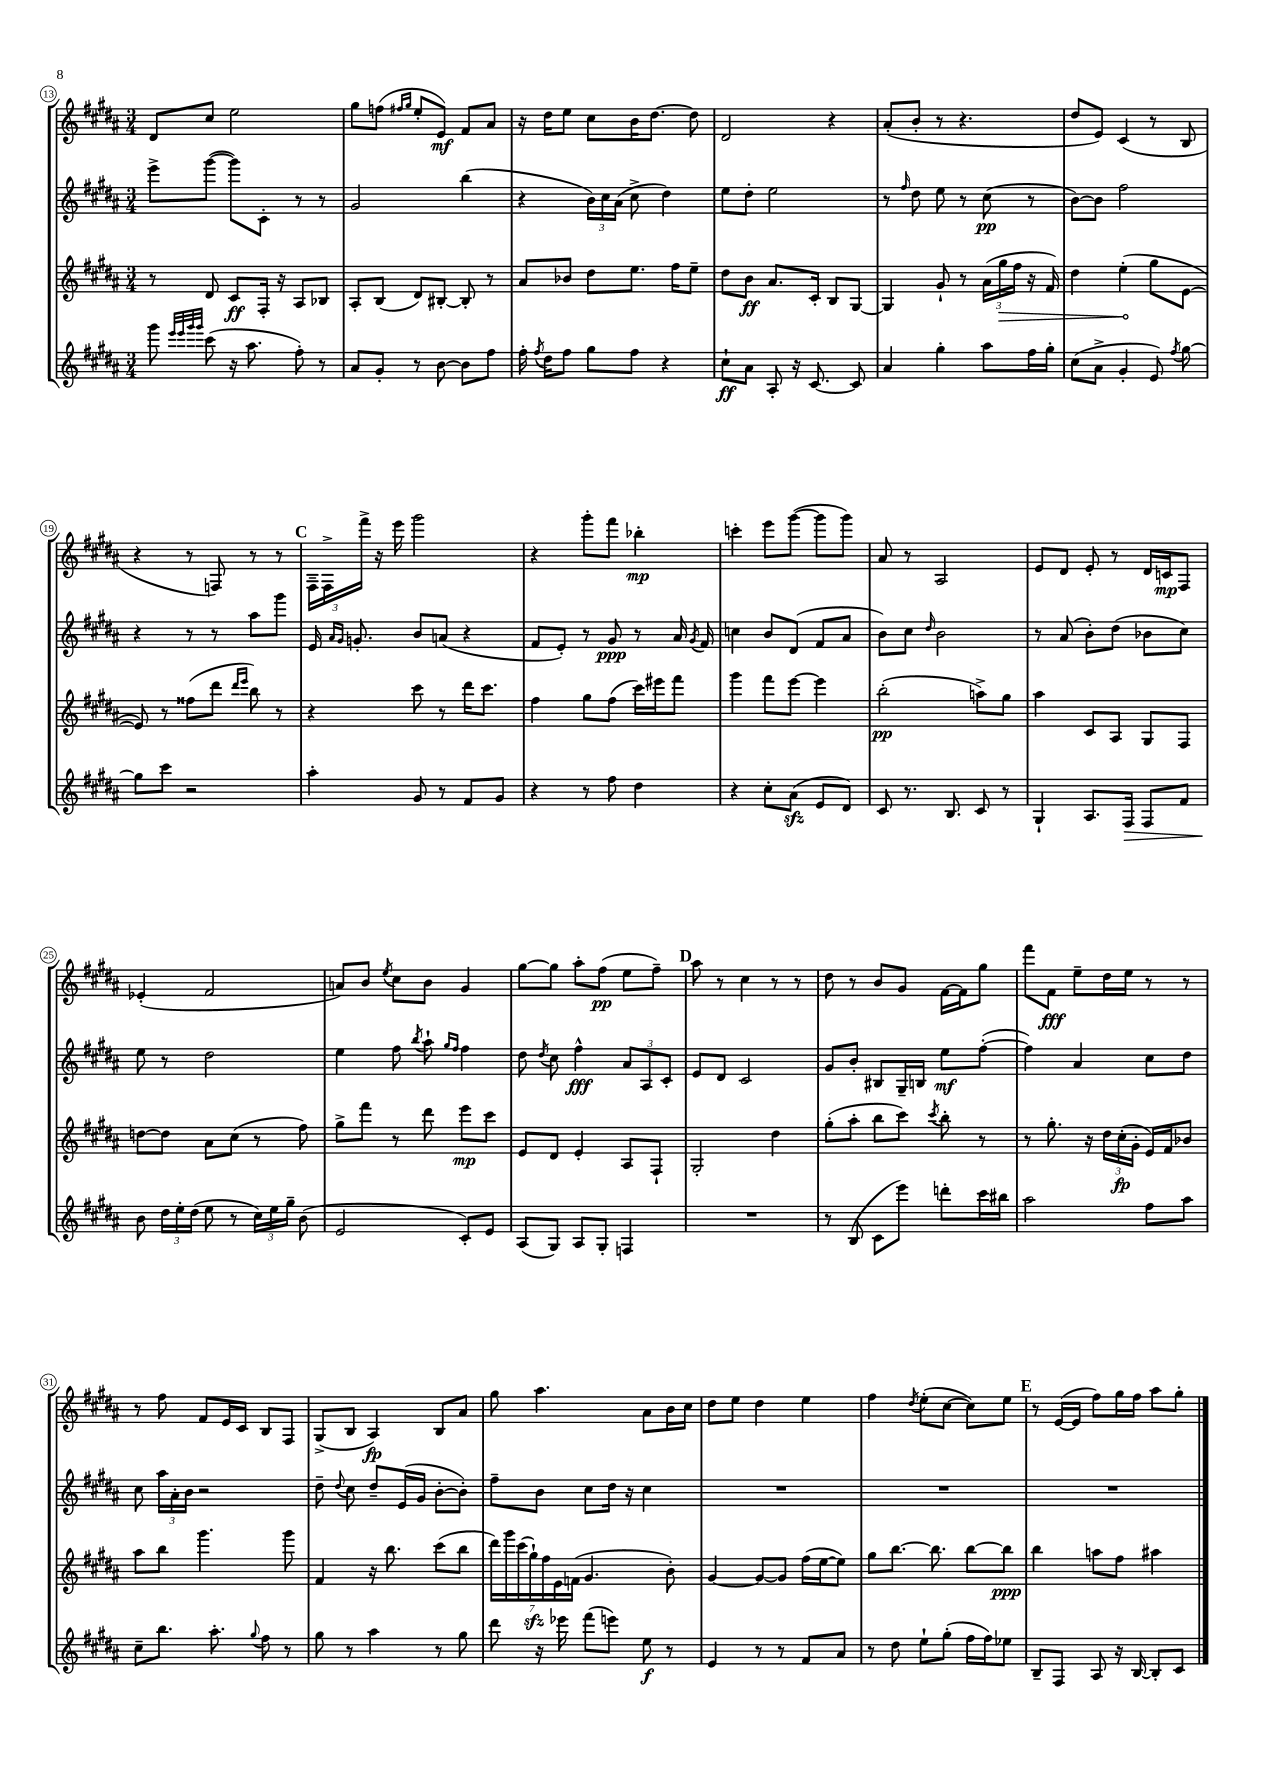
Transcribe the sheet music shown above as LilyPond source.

<<
\new StaffGroup <<
\new Staff = "s0" {
    \clef treble \key b \major \numericTimeSignature \time 3/4
    \autoBeamOff dis'8[ cis''8] e''2 |
    gis''8[ f''8]( \grace { fis''16[ gis''16] } e''8[-. e'8]\mf) fis'8[ ais'8] |
    r16 dis''16[ e''8] cis''8[ b'16 dis''8.]~ dis''8 |
    dis'2 r4 |
    ais'8[-.( b'8]-. r8 r4. |
    dis''8[ e'8]) cis'4( r8 b8 |
    r4 r8 f8) r8 r8 |
    \mark \markup { \bold "C" } \tuplet 3/2 { fis16[-- fis16-> fis'''16]-> } r16 e'''16 gis'''2 |
    r4 gis'''8[-. fis'''8] bes''4-.\mp |
    c'''4-. e'''8[ gis'''8]~( gis'''8[ gis'''8]) |
    ais'8 r8 ais2 |
    e'8[ dis'8] e'8-. r8 dis'16[ c'16\mp fis8] |
    ees'4-.( fis'2 |
    a'8[) b'8] \acciaccatura { e''8 } cis''8[ b'8] gis'4 |
    gis''8[~ gis''8] ais''8[-. fis''8]\pp( e''8[ fis''8]--) |
    \mark \markup { \bold "D" } ais''8 r8 cis''4 r8 r8 |
    dis''8 r8 b'8[ gis'8] fis'16[~ fis'16 gis''8] |
    fis'''8[ fis'8]\fff e''8[-- dis''16 e''16] r8 r8 |
    r8 fis''8 fis'8[ e'16 cis'16] b8[ fis8] |
    gis8[->( b8] ais4\fp) b8[ ais'8] |
    gis''8 ais''4. ais'8[ b'16 cis''16] |
    dis''8[ e''8] dis''4 e''4 |
    fis''4 \acciaccatura { dis''8 } e''8[-.( cis''8]~ cis''8[) e''8] |
    \mark \markup { \bold "E" } r8 e'16[~( e'16] fis''8[) gis''16 fis''16] ais''8[ gis''8]-. \bar "|." |
}
\new Staff = "s1" {
    \clef treble \key b \major \numericTimeSignature \time 3/4
    \autoBeamOff e'''8[-> gis'''8]~( gis'''8[) cis'8]-. r8 r8 |
    gis'2 b''4( |
    r4 \tuplet 3/2 { b'16[) cis''16 ais'16]( } cis''8-> dis''4) |
    e''8[ dis''8]-. e''2 |
    r8 \grace { fis''16 } dis''8 e''8 r8 cis''8\pp( r8 |
    b'8[~) b'8] fis''2 |
    r4 r8 r8 ais''8[ gis'''8] |
    \mark \markup { \bold "C" } e'16 \grace { ais'16[ gis'16] } g'8.-. b'8[ a'8]( r4 |
    fis'8[ e'8]-.) r8 gis'8\ppp r8 ais'16 \acciaccatura { gis'8 } fis'16 |
    c''4 b'8[ dis'8]( fis'8[ ais'8] |
    b'8[) cis''8] \grace { dis''16 } b'2 |
    r8 ais'8( b'8[-.) dis''8]( bes'8[ cis''8]) |
    e''8 r8 dis''2 |
    e''4 fis''8 \acciaccatura { b''8 } ais''8-! \grace { gis''16[ fis''16] } fis''4 |
    dis''8 \acciaccatura { dis''8 } cis''8 fis''4-^\fff \tuplet 3/2 { ais'8[ ais8 cis'8]-. } |
    \mark \markup { \bold "D" } e'8[ dis'8] cis'2 |
    gis'8[ b'8]-. bis8[ gis16-- b16] e''8[\mf fis''8]~-.( |
    fis''4) ais'4 cis''8[ dis''8] |
    cis''8 \tuplet 3/2 { ais''16[ ais'16-. b'16] } r2 |
    dis''8-- \appoggiatura { dis''8 } cis''8 dis''8[-- e'16( gis'16] b'8[~-. b'8]-.) |
    fis''8[-- b'8] cis''8[ dis''16] r16 cis''4 |
    R2. |
    R2. |
    \mark \markup { \bold "E" } R2. \bar "|." |
}
\new Staff = "s2" {
    \clef treble \key b \major \numericTimeSignature \time 3/4
    \autoBeamOff r8 dis'8 cis'8[\ff fis16]-. r16 ais8[ bes8] |
    ais8[-. b8]( dis'8[) bis8]~-. bis8-. r8 |
    ais'8[ bes'8] dis''8[ e''8.] fis''16[ e''8]-- |
    dis''8[ b'8]\ff ais'8.[ cis'16]-. b8[ gis8]~ |
    gis4 gis'8-! r8 \tuplet 3/2 { ais'16[( \once \override Hairpin.circled-tip = ##t gis''16\> fis''16] } r16 fis'16) |
    dis''4 e''4-.\!( gis''8[ e'8]~ |
    e'8) r8 fisis''8[( dis'''8] \grace { dis'''16[ e'''16] } b''8) r8 |
    \mark \markup { \bold "C" } r4 cis'''8 r8 dis'''16[ cis'''8.] |
    fis''4 gis''8[ fis''8]( cis'''16[) eis'''16 fis'''8] |
    gis'''4 fis'''8[ e'''8]~ e'''4 |
    b''2-.\pp( a''8[->) gis''8] |
    ais''4 cis'8[ ais8] gis8[ fis8] |
    d''8[~ d''8] ais'8[ cis''8]( r8 fis''8) |
    gis''8[-> fis'''8] r8 dis'''8 e'''8[\mp cis'''8] |
    e'8[ dis'8] e'4-. ais8[ fis8]-! |
    \mark \markup { \bold "D" } gis2-. dis''4 |
    gis''8[-.( ais''8]-. b''8[ cis'''8]) \acciaccatura { cis'''8 } b''8-. r8 |
    r8 gis''8.-. r16 \tuplet 3/2 { dis''16[ cis''16-.\fp( gis'16]-. } e'16[) fis'16 bes'8] |
    ais''8[ b''8] gis'''4. gis'''8 |
    fis'4 r16 b''8. cis'''8[( b''8] |
    \tuplet 7/4 { dis'''16[) gis'''16 cis'''16( gis''16-!\sfz) fis''16 e'16 f'16]( } gis'4. b'8-.) |
    gis'4~ gis'8[~ gis'8] fis''16[( e''16~ e''8]) |
    gis''8[ b''8.]~ b''8. b''8[~ b''8]\ppp |
    \mark \markup { \bold "E" } b''4 a''8[ fis''8] ais''4 \bar "|." |
}
\new Staff = "s3" {
    \clef treble \key b \major \numericTimeSignature \time 3/4
    \autoBeamOff gis'''8 \grace { e'''32[ e'''32 gis'''32 gis'''32] } cis'''8( r16 ais''8. fis''8-.) r8 |
    ais'8[ gis'8]-. r8 b'8~ b'8[ fis''8] |
    fis''16-. \acciaccatura { fis''8 } dis''16[ fis''8] gis''8[ fis''8] r4 |
    cis''8[-!\ff ais'8] ais8-. r16 cis'8.~ cis'8 |
    ais'4 gis''4-. ais''8[ fis''16 gis''16]-. |
    cis''8[( ais'8]-> gis'4-. e'8) \acciaccatura { fis''8 } gis''8~ |
    gis''8[ cis'''8] r2 |
    \mark \markup { \bold "C" } ais''4-. gis'8 r8 fis'8[ gis'8] |
    r4 r8 fis''8 dis''4 |
    r4 cis''8[-. ais'8]\sfz( e'8[ dis'8]) |
    cis'8 r8. b8. cis'8 r8 |
    gis4-! ais8.[ fis16]\> fis8[ fis'8] |
    b'8\! \tuplet 3/2 { dis''16[ e''16-. dis''16]( } e''8 r8 \tuplet 3/2 { cis''16[) e''16 gis''16]-- } b'8( |
    e'2 cis'8[-.) e'8] |
    ais8[( gis8]) ais8[ gis8]-. f4 |
    \mark \markup { \bold "D" } R2. |
    r8 b8( cis'8[ e'''8]) d'''8[-. cis'''16 bis''16] |
    ais''2 fis''8[ ais''8] |
    cis''8[-- b''8.] ais''8.-. \appoggiatura { gis''8 } fis''8 r8 |
    gis''8 r8 ais''4 r8 gis''8 |
    dis'''8 r16 ees'''16 fis'''8[( e'''8]) e''8\f r8 |
    e'4 r8 r8 fis'8[ ais'8] |
    r8 dis''8 e''8[-! gis''8]-.( fis''16[ fis''16) ees''8] |
    \mark \markup { \bold "E" } b8[-- fis8] ais8 r16 b16~ b8[-. cis'8] \bar "|." |
}
>>
>>
\layout { \context { \Score currentBarNumber = #13 \override BarNumber.stencil = #(make-stencil-circler 0.1 0.3 ly:text-interface::print) } }
